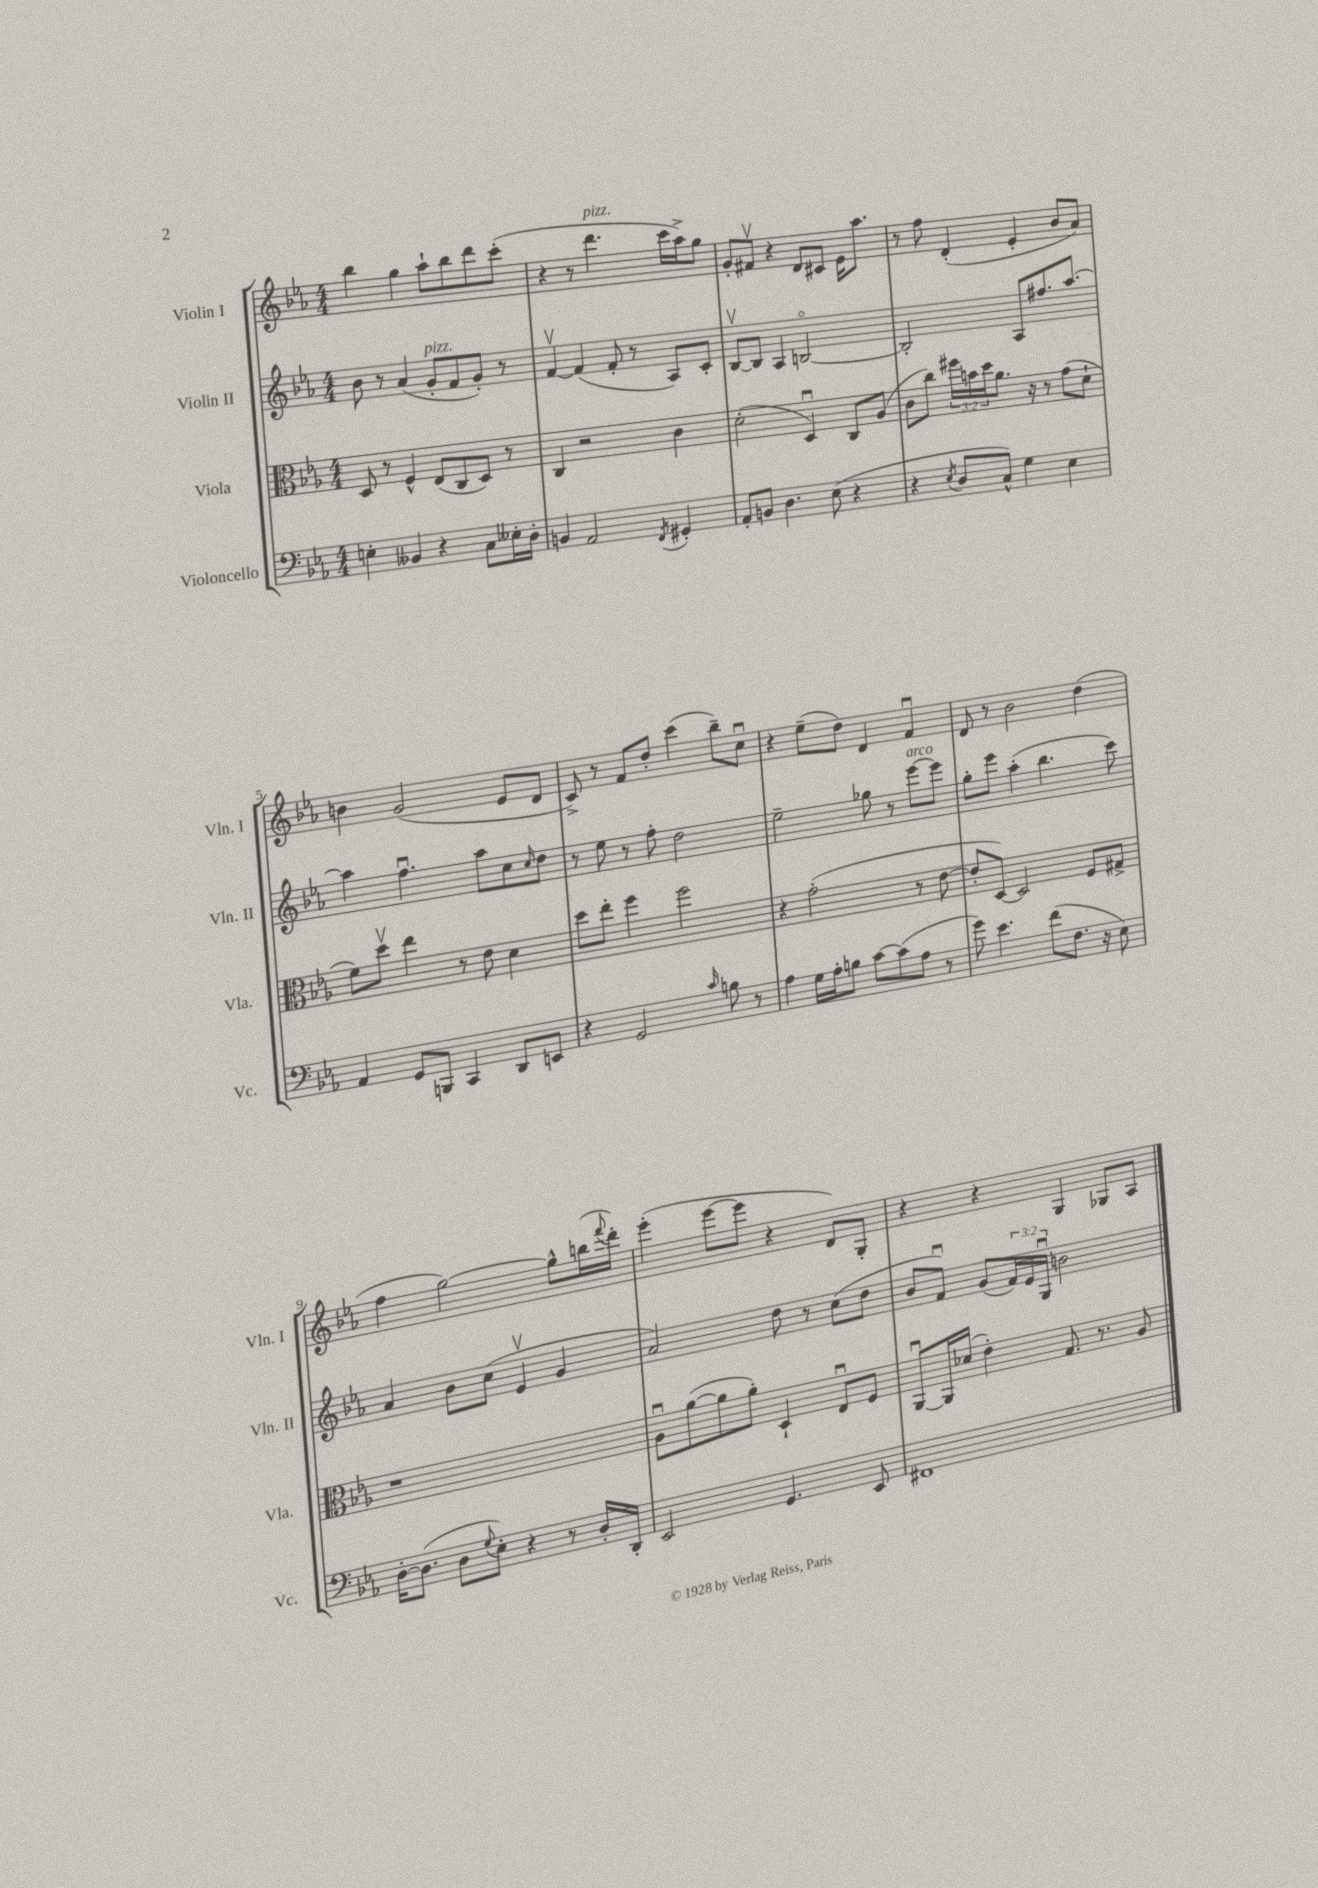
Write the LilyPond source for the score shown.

<<
\new StaffGroup <<
\new Staff = "s0" \with { instrumentName = "Violin I" shortInstrumentName = "Vln. I" } {
    \clef treble \key ees \major \numericTimeSignature \time 4/4
    bes''4 g''4 aes''8-! bes''8 d'''8 c'''8-.( |
    r4 r8 d'''4.^\markup { \italic "pizz." } c'''16 aes''16->) g''8 |
    g'8-. fis'8\upbow r4 d'8 cis'8 ees'16 aes''8. |
    r8 f''8 d'4-.( ees'4-. bes'8 aes'8) |
    b'4 g'2( ees'8 d'8 |
    c'8->) r8 f'8 d''8-. c'''4( bes''8--) c''8\downbow |
    r4 ees''8--( d''8) d'4 f'4\downbow |
    d'8 r8 bes'2 d''4( |
    f''4 g''2~) g''8-^ b''16( \appoggiatura { f'''8 } d'''16-.) |
    ees'''4-.( ees'''8~ ees'''8 r4 d'8) g8-. |
    r4 r4 g4 ges8 aes8 \bar "|." |
}
\new Staff = "s1" \with { instrumentName = "Violin II" shortInstrumentName = "Vln. II" } {
    \clef treble \key ees \major \numericTimeSignature \time 4/4 \override Staff.TupletNumber.text = #tuplet-number::calc-fraction-text
    bes'8 r8 aes'4( g'8-.^\markup { \italic "pizz." } f'8 g'8-.) r8 |
    f'4~\upbow f'4( f'8-. r8 aes8) c'8-. |
    bes8~\upbow bes8 aes4 b2~\flageolet |
    b2-. aes8 fis''8. aes''8.~ |
    aes''4 f''4.\downbow aes''8 c''8 \grace { c''16 } d''8 |
    r8 ees''8 r8 f''8-. d''2 |
    ees''2-- ges''8 r8 ees'''8~^\markup { \italic "arco" } ees'''8 |
    g''8-. ees'''8 aes''4-.( bes''4. c'''8) |
    aes'4 bes'8 c''8( ees'4\upbow g'4 |
    aes'2) d''8 r8 c''8( d''8 |
    bes'8 f'8\downbow) g'8( \tuplet 3/2 { f'16) ees'16 g16\downbow } b'2 \bar "|." |
}
\new Staff = "s2" \with { instrumentName = "Viola" shortInstrumentName = "Vla." } {
    \clef alto \key ees \major \numericTimeSignature \time 4/4 \override Staff.TupletNumber.text = #tuplet-number::calc-fraction-text
    d8 r8 f4-^ ees8( c8 d8) r8 |
    c4 r2 c'4 |
    d'2-.( d4\downbow) c8 aes8( |
    c'8 c''8) \tuplet 3/2 { fis''16 b'16 d''16 } aes'8. r16 r8 g'8( d'8-! |
    f'8) d''8\upbow ees''4 r8 ees'8 d'4 |
    d''8 ees''8-. f''4 f''2 |
    r4 g'2-.( r8 ees'8~ |
    ees'8-. d8~) d2 f8 gis8-> |
    r1 |
    aes8\downbow aes'8~( aes'8 aes'8-.) d4-! ees8\downbow f8 |
    aes,8~\downbow aes,16 des'16( ees'4-.) g8. r8. aes8 \bar "|." |
}
\new Staff = "s3" \with { instrumentName = "Violoncello" shortInstrumentName = "Vc." } {
    \clef bass \key ees \major \numericTimeSignature \time 4/4
    e4-. beses,4 r4 c8 eeses16-. d16-. |
    b,4 aes,2 \acciaccatura { f,8 } gis,4-. |
    aes,8-. b,8 d4. ees8( r4 |
    r4 \acciaccatura { ees8 } d8 c8-^) g4 ees4 |
    aes,4 g,8 b,,8 c,4 d,8 e,8 |
    r4 g,2 \grace { c'16 } b8 r8 |
    aes4 g16 aes16-. b8 c'8~ c'8( aes8 r8 |
    g'8) ees'4. f'8( f8. r16 ees8) |
    d16~-. d8.( d8 \appoggiatura { g8 } ees8-.) r4 r8 d16-. d,16-. |
    ees,2 g,4. ees,8 |
    fis,1 \bar "|." |
}
>>
>>
